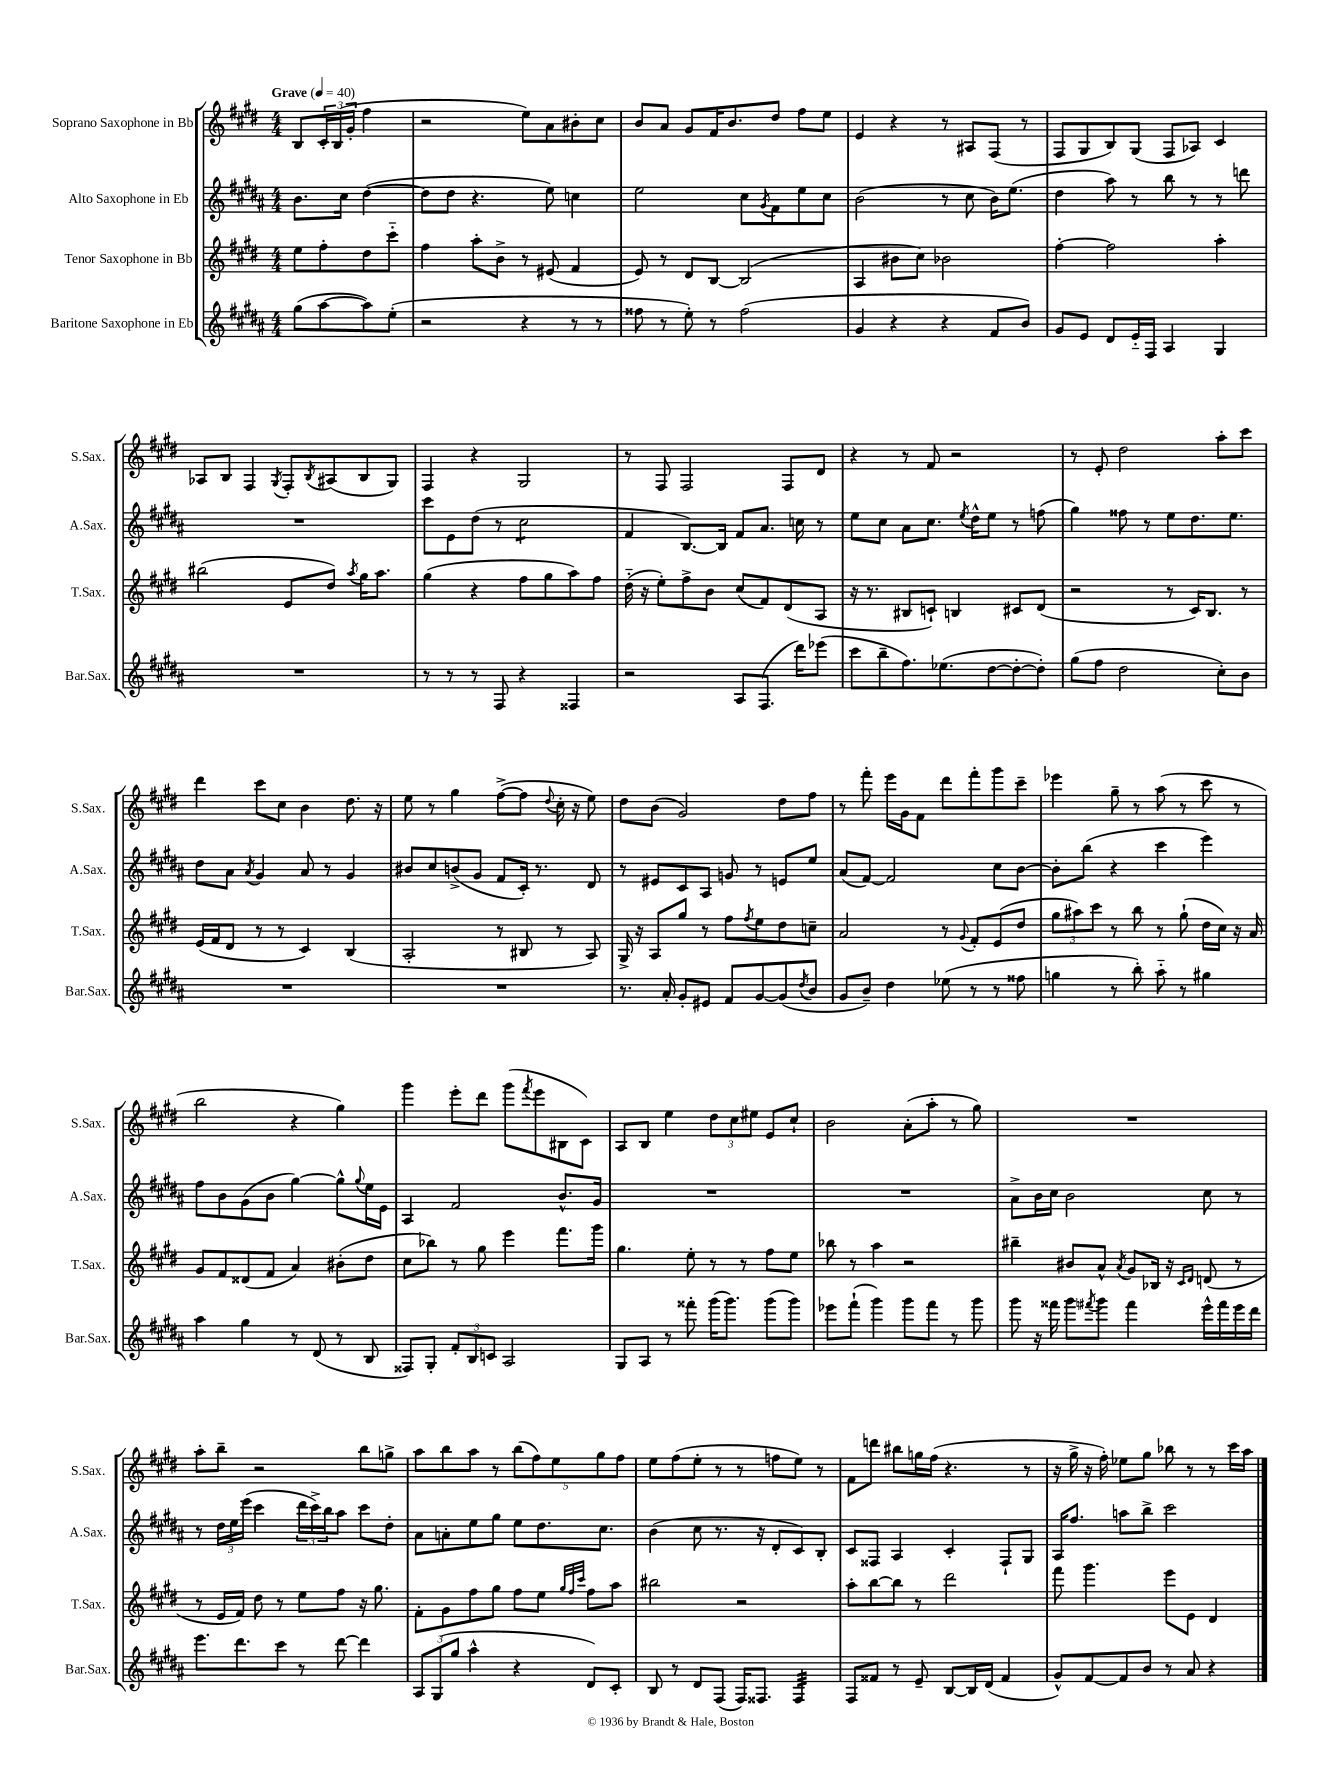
<<
\new StaffGroup <<
\new Staff = "s0" \with { instrumentName = "Soprano Saxophone in Bb" shortInstrumentName = "S.Sax." } {
    \clef treble \key e \major \numericTimeSignature \time 4/4 \partial 2 \tempo "Grave" 4 = 40
    b8 \tuplet 3/2 { cis'16-. b16( gis'16-. } fis''4 |
    r2 e''8) a'8 bis'8-. cis''8 |
    b'8 a'8 gis'8 fis'16 b'8. dis''8 fis''8 e''8 |
    e'4 r4 r8 ais8 fis8( r8 |
    fis8 gis8 b8) gis8( fis8 aes8) cis'4 |
    aes8 b8 fis4 \acciaccatura { gis8 } fis8-. \acciaccatura { b8 } ais8( b8 gis8) |
    fis4 r4 gis2 |
    r8 fis8 fis2 fis8 dis'8 |
    r4 r8 fis'8 r2 |
    r8 e'8-. dis''2 a''8-. cis'''8 |
    dis'''4 cis'''8 cis''8 b'4 dis''8. r16 |
    e''8 r8 gis''4 fis''8~->( fis''8 \appoggiatura { dis''8 } cis''16-. r16 e''8) |
    dis''8 b'8( gis'2) dis''8 fis''8 |
    r8 fis'''8-. e'''16 gis'16 fis'8 dis'''8 fis'''8-. gis'''8 cis'''8-- |
    ees'''4 gis''8-- r8 a''8( r8 cis'''8 r8 |
    b''2 r4 gis''4) |
    gis'''4 e'''8-. dis'''8 gis'''8( \acciaccatura { fis'''8 } e'''8 bis8 cis'8) |
    a8 b8 e''4 \tuplet 3/2 { dis''8 cis''8 eis''8 } e'8 cis''8-! |
    b'2 a'8-.( a''8-. r8 gis''8) |
    R1 |
    a''8-. b''8-- r2 b''8 g''8-> |
    a''8 b''8 a''8 r8 \tuplet 5/4 { b''8( fis''8) e''8 gis''8 fis''8 } |
    e''8 fis''8( e''8-. r8 r8 f''8 e''8) r8 |
    fis'8 d'''8 bis''8 g''16 fis''16( r4. r8 |
    r16 gis''16-> r16 fis''16-.) ees''8 gis''8 bes''8 r8 r8 cis'''16 a''16 \bar "|." |
}
\new Staff = "s1" \with { instrumentName = "Alto Saxophone in Eb" shortInstrumentName = "A.Sax." } {
    \clef treble \key b \major \numericTimeSignature \time 4/4 \partial 2
    b'8. cis''16 dis''4~( |
    dis''8 dis''8 r4. e''8) c''4 |
    e''2 cis''8 \acciaccatura { gis'8 } fis'8 e''8 cis''8 |
    b'2( r8 cis''8 b'16) e''8.( |
    dis''4 ais''8) r8 b''8 r8 r8 d'''8 |
    R1 |
    cis'''8 e'8 dis''8( r8 cis''2:8 |
    fis'4 b8.~) b16 fis'8 ais'8. c''16 r8 |
    e''8 cis''8 ais'8 cis''8. \acciaccatura { e''8 } dis''16-^ e''8 r8 f''8( |
    gis''4) fisis''8 r8 e''8 dis''8. e''8. |
    dis''8 ais'8 \acciaccatura { ais'8 } gis'4 ais'8 r8 gis'4 |
    bis'8 cis''8 b'8->( gis'8 fis'8 cis'16-.) r8. dis'8 |
    r8 eis'8 cis'8 ais8 g'8 r8 e'8 e''8 |
    ais'8( fis'8~) fis'2 cis''8 b'8~ |
    b'8-. b''8( r4 cis'''4 e'''4) |
    fis''8 b'8 gis'8( b'8 gis''4~) gis''8-^ \appoggiatura { gis''8 } e''16 e'16 |
    ais4 fis'2 b'8.-^ gis'16 |
    R1 |
    R1 |
    ais'8-> b'16 cis''16 b'2 cis''8 r8 |
    r8 \tuplet 3/2 { dis''16 e''16 e'''16( } cis'''4 \tuplet 3/2 { dis'''16 cis'''16->) b''16 } ais''8 cis'''8 dis''8-. |
    ais'8 a'8-. e''8 gis''8 e''8 dis''8. cis''8. |
    b'4( cis''8 r8. r16 dis'8-. cis'8) b8-. |
    cis'8 fisis8 ais4 cis'4-. fisis8-! gis8 |
    ais16 fis''8. a''8 b''8-> cis'''2 \bar "|." |
}
\new Staff = "s2" \with { instrumentName = "Tenor Saxophone in Bb" shortInstrumentName = "T.Sax." } {
    \clef treble \key e \major \numericTimeSignature \time 4/4 \partial 2
    e''8 fis''8-. dis''8 cis'''8-_ |
    fis''4 a''8-. b'8-> r8 eis'8( fis'4 |
    e'8) r8 dis'8 b8~ b2( |
    a4 bis'8 cis''8) bes'2 |
    fis''4~-. fis''2 a''4-. |
    bis''2( e'8 dis''8) \acciaccatura { a''8 } gis''16 a''8. |
    gis''4( r4 fis''8 gis''8 a''8) fis''8 |
    dis''16-_( r16 e''8-.) fis''8-> b'8 cis''8( fis'8) dis'8( a8 |
    r16 r8. bis8 c'8-!) b4 cis'8 dis'8( |
    r2 r8 cis'16) b8. r8 |
    e'16( fis'16 dis'8 r8 r8 cis'4) b4( |
    a2-. r8 bis8 r8 a8) |
    gis16-> r16 a8 gis''8 r8 fis''8 \acciaccatura { fis''8 } e''8 dis''8 c''8-- |
    a'2 r8 \appoggiatura { gis'8 } fis'8-. e'8( dis''8 |
    \tuplet 3/2 { gis''8 ais''8) cis'''8 } r8 b''8 r8 gis''8-!( dis''16 cis''16) r16 a'16 |
    gis'8 fis'8 disis'8( fis'8 a'4) bis'8-.( dis''8 |
    cis''8 bes''8) r8 gis''8 e'''4 fis'''8. gis'''16 |
    gis''4. e''8-. r8 r8 fis''8 e''8 |
    bes''8 r8 a''4 r2 |
    bis''4-- bis'8 a'8-^ \acciaccatura { a'8 } gis'8 bes16 r16 \grace { cis'16 dis'16 } d'8( r8 |
    r8 e'16 fis'16) dis''8 r8 e''8 fis''8 r16 gis''8. |
    fis'8-. gis'8 fis''8 gis''8 fis''8 e''8 \grace { gis''32 fis''32 cis'''32 } fis''8 a''8 |
    bis''2 r2 |
    a''8-. b''8~ b''8 r8 dis'''2 |
    fis'''8 gis'''4. e'''8 e'8 dis'4 \bar "|." |
}
\new Staff = "s3" \with { instrumentName = "Baritone Saxophone in Eb" shortInstrumentName = "Bar.Sax." } {
    \clef treble \key b \major \numericTimeSignature \time 4/4 \partial 2
    gis''8( ais''8~ ais''8) e''8-.( |
    r2 r4 r8 r8 |
    fisis''8 r8 e''8-.) r8 fisis''2( |
    gis'4 r4 r4 fis'8 b'8) |
    gis'8 e'8 dis'8 e'16-_ fis16 ais4 gis4 |
    R1 |
    r8 r8 r8 fis8 r4 fisis4 |
    r2 ais8 fis8.( dis'''16) ees'''8( |
    cis'''8 b''8-- fis''8.) ees''8.( dis''8~ dis''8~-. dis''8-.) |
    gis''8( fis''8 dis''2 cis''8-.) b'8 |
    R1 |
    R1 |
    r8. ais'16-. gis'8-. eis'8 fis'8 gis'8~ gis'8( \acciaccatura { dis''8 } b'8 |
    gis'8 b'8--) dis''4 ees''8( r8 r8 fisis''8 |
    g''4 r8 b''8-.) ais''8-_ r8 gis''4 |
    ais''4 gis''4 r8 dis'8( r8 b8 |
    fisis8) gis8-. \tuplet 3/2 { fis'8-. b8 c'8 } ais2 |
    gis8 ais8 r8 fisis'''8-. gis'''16( gis'''8.) gis'''8( gis'''8) |
    ees'''8 fis'''8-!( gis'''4) gis'''8 fis'''8 r8 gis'''8 |
    gis'''8 r16 fisis'''16 gis'''8 \acciaccatura { fis'''8 } gis'''8 fis'''4 e'''16-^ fis'''16 e'''16 dis'''16 |
    e'''8. dis'''8. cis'''8 r8 dis'''8~ dis'''4 |
    \tuplet 3/2 { ais8 gis8( gis''8 } ais''4-^ r4 dis'8) cis'8-. |
    b8 r8 dis'8 fis8( fis16) fisis8. fisis4:32 |
    fis8 fisis'8 r8 e'8-- b8~ b16 dis'16( fisis'4 |
    gis'8-^) fis'8~ fis'8 b'8 r8 ais'8 r4 \bar "|." |
}
>>
>>
\layout { \context { \Score \remove "Bar_number_engraver" } }
